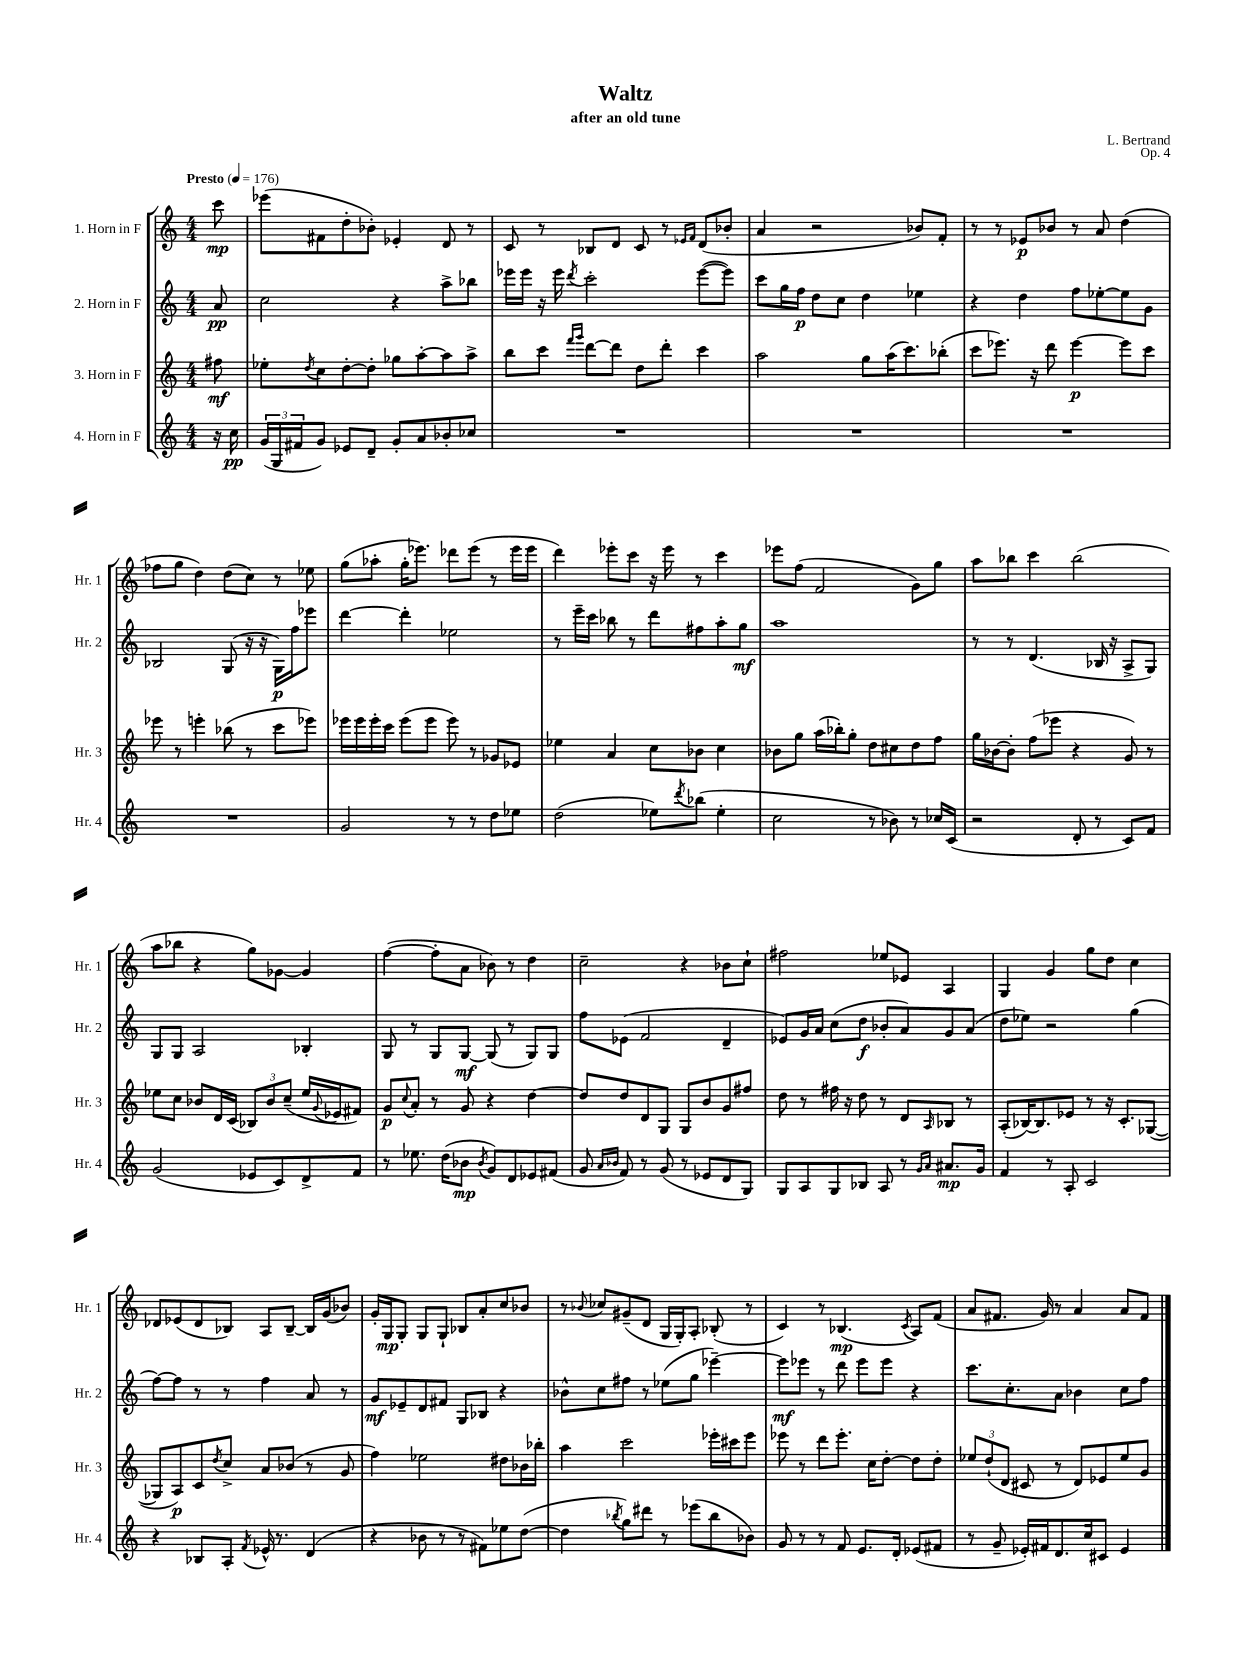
\header { title = "Waltz" composer = "L. Bertrand" subtitle = "after an old tune" opus = "Op. 4" }
<<
\new StaffGroup <<
\new Staff = "s0" \with { instrumentName = "1. Horn in F" shortInstrumentName = "Hr. 1" } {
    \clef treble \key c \major \numericTimeSignature \time 4/4 \partial 8 \tempo "Presto" 4 = 176
    c'''8\mp |
    ees'''8( fis'8 d''8-. bes'8-.) ees'4-. d'8 r8 |
    c'8 r8 bes8 d'8 c'8 r8 \grace { ees'16 f'16 } d'8( bes'8-. |
    a'4 r2 bes'8) f'8-. |
    r8 r8 ees'8\p bes'8 r8 a'8 d''4( |
    fes''8 g''8 d''4) d''8( c''8) r8 ees''8 |
    g''8( aes''8-. g''16-. ees'''8.) des'''8 ees'''8( r8 ees'''16 ees'''16 |
    d'''4) ees'''8-. c'''8 r16 ees'''16 r8 c'''4 |
    ees'''8 f''8( f'2 g'8) g''8 |
    a''8 bes''8 c'''4 bes''2( |
    a''8 bes''8 r4 g''8) ges'8~ ges'4 |
    f''4~( f''8-. a'8 bes'8) r8 d''4 |
    c''2-- r4 bes'8 c''8-! |
    fis''2 ees''8 ees'8 a4 |
    g4 g'4 g''8 d''8 c''4 |
    des'8 ees'8( des'8 bes8) a8 bes8~-- bes16 g'16( bes'8) |
    g'16-. g16\mp g8-. g8 g8-! bes8 a'8-. c''8 bes'8 |
    r8 \appoggiatura { bes'8 } ces''8 gis'8--( d'8 g16 g16-.) a8-. bes8-.( r8 |
    c'4) r8 bes4.\mp( \acciaccatura { c'8 } a8) f'8( |
    a'8 fis'8. g'16) r8 a'4 a'8 fis'8 \bar "|." |
}
\new Staff = "s1" \with { instrumentName = "2. Horn in F" shortInstrumentName = "Hr. 2" } {
    \clef treble \key c \major \numericTimeSignature \time 4/4 \partial 8
    a'8\pp |
    c''2 r4 a''8-> bes''8 |
    ees'''16 ees'''16 r16 ees'''16 \acciaccatura { d'''8 } c'''2-. ees'''8~( ees'''8) |
    c'''8 g''16 f''16\p d''8 c''8 d''4 ees''4 |
    r4 d''4 f''8 ees''8~-. ees''8 g'8 |
    bes2 g8( r16 r16 g16\p) f''16 ees'''8 |
    d'''4~ d'''4-. ees''2 |
    r8 e'''16-- c'''16 bes''8 r8 d'''8 fis''8 a''8-. g''8\mf |
    a''1 |
    r8 r8 d'4.( bes16 r16 a8-> g8) |
    g8 g8 a2 bes4-. |
    g8 r8 g8 g8~\mf g8( r8 g8) g8 |
    f''8 ees'8( f'2 d'4-- |
    ees'8) g'16 a'16 c''8( d''8\f bes'8-. a'8) g'8 a'8( |
    d''8 ees''8) r2 g''4( |
    f''8~) f''8 r8 r8 f''4 a'8 r8 |
    g'8\mf ees'8-- d'8 fis'8 g8 bes8 r4 |
    bes'8-^ c''8 fis''8 r8 ees''8( g''8 ees'''4~--) |
    ees'''8\mf ees'''8 r8 d'''8 ees'''8 ees'''8 r4 |
    c'''8. c''8.-. a'8 bes'4 c''8 f''8 \bar "|." |
}
\new Staff = "s2" \with { instrumentName = "3. Horn in F" shortInstrumentName = "Hr. 3" } {
    \clef treble \key c \major \numericTimeSignature \time 4/4 \partial 8
    fis''8\mf |
    ees''8-. \acciaccatura { d''8 } c''8 d''8~-. d''8-. ges''8 a''8~-. a''8 a''8-> |
    b''8 c'''8 \grace { f'''16 g'''16 } d'''8~ d'''8 d''8 d'''8-. c'''4 |
    a''2 g''8 a''16( c'''8.) bes''8-.( |
    c'''8 ees'''8.) r16 d'''8 ees'''4~\p ees'''8 c'''8 |
    ees'''8 r8 e'''4-. bes''8( r8 c'''8 ees'''8) |
    ees'''16 ees'''16 ees'''16-. c'''16 ees'''8( ees'''8 ees'''8) r8 ges'8 ees'8 |
    ees''4 a'4 c''8 bes'8 c''4 |
    bes'8 g''8 a''16( bes''16-.) g''8-. d''8 cis''8 d''8 f''8 |
    g''16 bes'16~ bes'8-. f''8( ees'''8 r4 g'8) r8 |
    ees''8 c''8 bes'8 d'16 c'16( \tuplet 3/2 { bes8) bes'8 c''8--( } ees''16 \appoggiatura { g'8 } ees'16 fis'8) |
    g'8\p \appoggiatura { c''8 } a'8-. r8 g'8 r4 d''4~ |
    d''8 d''8 d'8 g8 g8 b'8 g'8 fis''8 |
    d''8 r8 fis''16 r16 d''8 r8 d'8 \grace { a16 } bes8 r8 |
    a8-.( bes16~) bes8. ees'8 r8 r16 c'8.-. ges8~( |
    ges8 a8\p) c'8 \acciaccatura { d''8 } c''8-> a'8 bes'8( r8 g'8 |
    f''4) ees''2 dis''8 bes'16 bes''16-. |
    a''4 c'''2 ees'''16-. cis'''16 ees'''8 |
    ees'''8 r8 d'''8 ees'''8.-. c''16 d''8~-. d''8 d''8-. |
    \tuplet 3/2 { ees''8 d''8-!( d'8 } cis'8 r8 d'8) ees'8 ees''8 g'8 \bar "|." |
}
\new Staff = "s3" \with { instrumentName = "4. Horn in F" shortInstrumentName = "Hr. 4" } {
    \clef treble \key c \major \numericTimeSignature \time 4/4 \partial 8
    r16 c''16\pp |
    \tuplet 3/2 { g'16( g16 fis'16 } g'8) ees'8 d'8-- g'8-. a'8 bes'8-. ces''8 |
    R1 |
    R1 |
    R1 |
    R1 |
    g'2 r8 r8 d''8 ees''8 |
    d''2( ees''8) \acciaccatura { d'''8 } bes''8( ees''4-. |
    c''2 r8 bes'8) r8 ces''16 c'16( |
    r2 d'8-. r8 c'8) f'8 |
    g'2( ees'8 c'8) d'8-> f'8 |
    r8 ees''8. d''16( bes'8\mp \acciaccatura { bes'8 } g'8) d'8 ees'8 fis'8( |
    g'8 \grace { a'16 bes'16 } f'8) r8 g'8( r8 ees'8 d'8 g8) |
    g8 a8 g8 bes8 a8 r8 \grace { g'16 a'16 } ais'8.\mp g'16 |
    f'4 r8 a8-. c'2 |
    r4 bes8 a8-. \acciaccatura { f'8 } ees'16-^ r8. d'4( |
    r4 bes'8 r8 r8 fis'8) ees''8 d''8~( |
    d''4 \acciaccatura { bes''8 } g''8) dis'''8 r8 ees'''8( bes''8 bes'8) |
    g'8 r8 r8 f'8 e'8. d'16-. ees'8( fis'8 |
    r8 g'8-- ees'16-.) fis'16 d'8. c''16 cis'8 ees'4 \bar "|." |
}
>>
>>
\layout { \context { \Score \remove "Bar_number_engraver" } }
